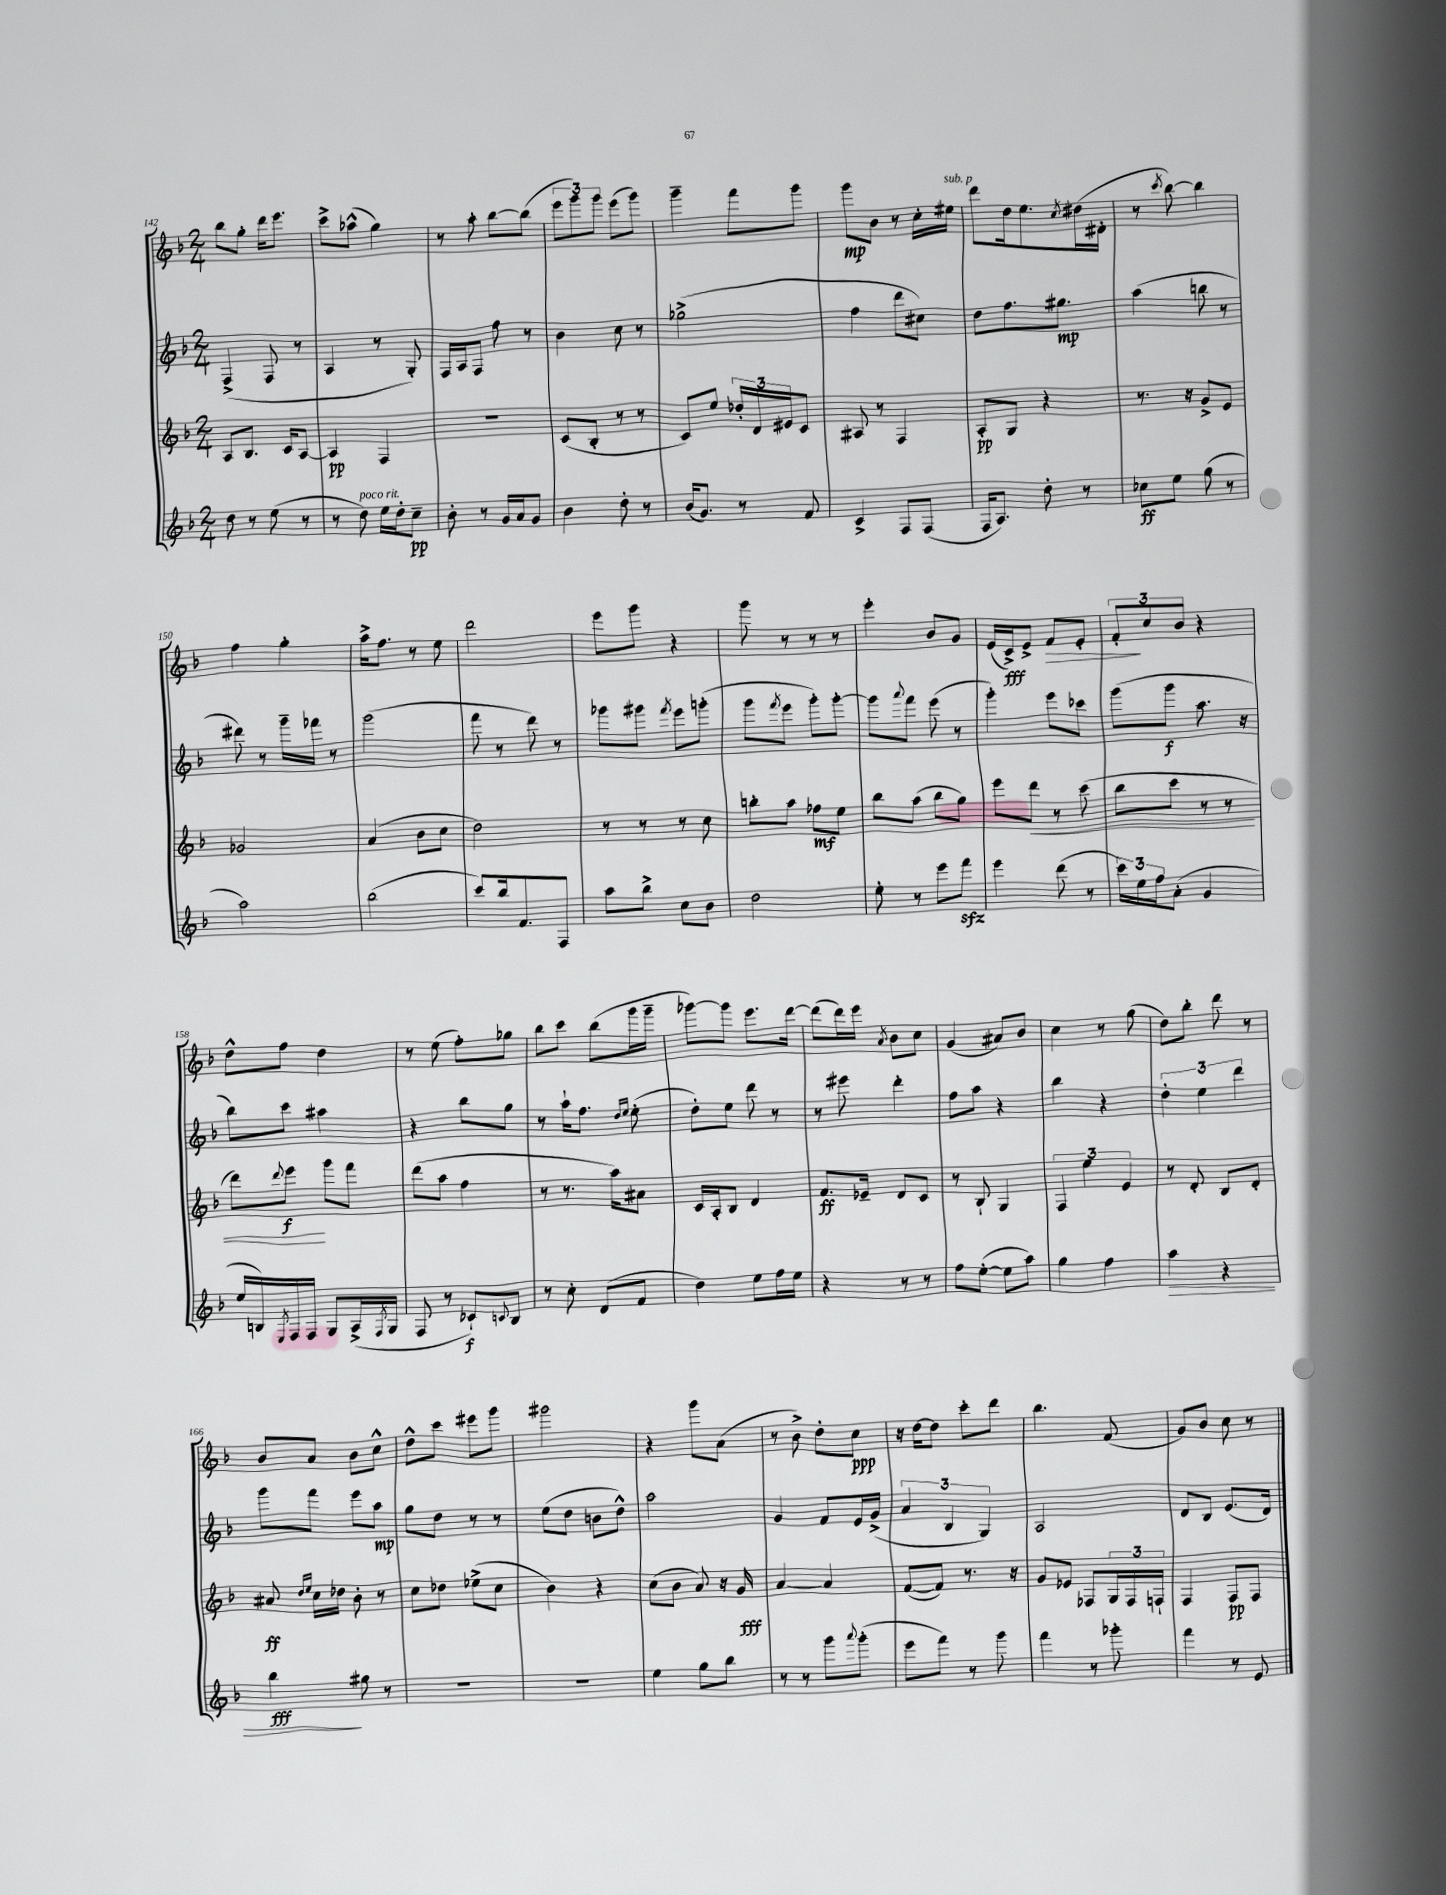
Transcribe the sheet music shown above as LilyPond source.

<<
\new StaffGroup <<
\new Staff = "s0" {
    \clef treble \key f \major \numericTimeSignature \time 2/4
    bes''8 g''8-. d'''16 e'''8. |
    c'''8-> aes''8-^( g''4) |
    r8 a''8-. bes''8~ bes''8( |
    \tuplet 3/2 { e'''8 g'''8) g'''8 } e'''8( g'''8) |
    g'''4-- f'''8 g'''8 |
    g'''8\mp bes'8 r8 c''16-. eis''16^\markup { \italic "sub. p" } |
    d'''8 d''16 e''8. \acciaccatura { c''8 } dis''16( dis'16-. |
    r8 \acciaccatura { c'''8 } bes''8~) bes''4 |
    f''4 g''4-. |
    a''16-> f''8. r8 e''8 |
    d'''2 |
    e'''8 g'''8 r4 |
    g'''8 r8 r8 r8 |
    e'''4-. bes'8 g'8 |
    e'16( c'16->\fff) e'8-> f'8\> e'8-. |
    \tuplet 3/2 { f'8-.\! c''8 bes'8 } r4 |
    d''8-^ f''8 d''4 |
    r8 e''8( f''8-.) ges''8 |
    bes''8 c'''8 bes''8( g'''16 g'''16-- |
    ges'''8~) ges'''8 e'''8. d'''16~ |
    d'''8( d'''16) e'''16 \acciaccatura { a'8 } bes'8 c''8 |
    g'4( ais'8) bes'8 |
    c''4 r8 g''8( |
    d''8) bes''8-. d'''8 r8 |
    bes'8 a'8 bes'8 c''8-^ |
    d''8-^ c'''8 eis'''8 g'''8 |
    gis'''2 |
    r4 g'''8 a'8( |
    r8 bes'8->) d''8-. c''8\ppp |
    r16 d''16~ d''8 c'''8-. d'''8 |
    bes''4. f'8( |
    g'8) bes'8 c''8 r8 \bar "|." |
}
\new Staff = "s1" {
    \clef treble \key f \major \numericTimeSignature \time 2/4
    f4->( f8 r8 |
    a4 r8 g8-.) |
    f16 a16 f8 f''8 r8 |
    bes'4 c''8 r8 |
    ges''2->( |
    f''4 d'''8 cis''8) |
    d''8 f''8. gis''8.\mp |
    a''4( b''8 r8 |
    dis'''8) r8 g'''16-- fes'''16 r8 |
    g'''2( |
    f'''8 r8 d'''8) r8 |
    ges'''8 gis'''8 \acciaccatura { f'''8 } e'''8 g'''8-.( |
    g'''8 \acciaccatura { f'''8 } e'''8 g'''8-.) g'''8~-. |
    g'''8 \appoggiatura { a'''8 } f'''8 e'''8( r8 |
    g'''4-.) e'''8 ces'''8 |
    g'''8( g'''8\f a''8. r16 |
    bes''8) c'''8 ais''4 |
    r4 bes''8 g''8 |
    r8 a''16-! f''8. \grace { d''16 e''16 } e''8-.( |
    d''8-.) e''8 d'''8 r8 |
    r8 eis'''8 d'''4-. |
    f''8 a''8 r4 |
    bes''4 r4 |
    \tuplet 3/2 { d''4-. e''4 d'''4 } |
    g'''8 f'''8 e'''8 a''8\mp |
    g''8 d''8 r8 r8 |
    e''8( d''8 b'8 d''8-^) |
    a''2 |
    g'4 f'8 e'16 g'16->( |
    \tuplet 3/2 { a'4 bes4 g4) } |
    a2 |
    d'8 bes8 e'8.( d'16) \bar "|." |
}
\new Staff = "s2" {
    \clef treble \key f \major \numericTimeSignature \time 2/4
    a8 bes8. c'16 a8~ |
    a4\pp f4 |
    r2 |
    c'8( bes8-. r8 r8 |
    c'8) e''8 \tuplet 3/2 { des''16-. d'16 eis'16 } c'8 |
    ais8 r8 f4 |
    a8-.\pp g8 r4 |
    r8. r16 g'8-> e'8 |
    ges'2 |
    a'4( bes'8 c''8 |
    d''2) |
    r8 r8 r8 c''8 |
    b''8-. a''8 fes''8\mf e''8 |
    bes''8 a''8( bes''8 g''8) |
    e'''8 d'''8\< r8 c'''8( |
    bes''8 c'''8 r8 r8 |
    d'''8) \appoggiatura { d'''8 } e'''8\f\! g'''8 f'''8 |
    d'''8( a''8 f''4 |
    r8 r8. a''16) ais'8 |
    c'16 a16-. bes8 d'4 |
    f'8.\ff ees'16-- d'8 c'8 |
    r8 bes8-! g4 |
    \tuplet 3/2 { f4 e''4 e'4 } |
    r8 d'8-. bes8 d'8-. |
    ais'8\ff \grace { d''16 e''16 } c''16 des''16 bes'8-. r8 |
    c''8 des''8 ees''8->( c''8 |
    bes'4) r4 |
    c''8( bes'8 a'8) r16 g'16\fff |
    a'4~ a'4 |
    f'8~( f'8) r8. r16 |
    g'8 ees'8 fes8 \tuplet 3/2 { g16 fes16 f16-! } |
    f4 f8\pp f8 \bar "|." |
}
\new Staff = "s3" {
    \clef treble \key f \major \numericTimeSignature \time 2/4
    d''8 r8 e''8( r8 |
    r8 d''8^\markup { \italic "poco rit." }) e''16 d''16-. c''8--\pp |
    bes'8-. r8 g'16 a'16 g'8 |
    bes'4 d''8-. r8 |
    bes'16( g'8.) r8 f'8 |
    c'4-> f8 f8( |
    f16 a8.) d''8-. r8 |
    ces''8\ff e''8 g''8( r8 |
    a''2) |
    bes''2( |
    c'''8) bes''16 f'8. f8 |
    a''8 bes''8-> c''8 bes'8 |
    d''2 |
    e''8-. r8 e'''8 f'''8\sfz |
    e'''4 d'''8( r8 |
    \tuplet 3/2 { c'''16) e''16 f''16 } a'8-.( g'4 |
    e''16 b16) \acciaccatura { e8 } f16 f16 g8 a16->( \acciaccatura { f8 } g16 |
    f8 r8 ces'8-!\f) \appoggiatura { c'8 } bes8 |
    r8 c''8-. d'8( f'8 |
    d''4) e''8 f''16 e''16 |
    r4 r8 r8 |
    f''8 e''8~-.( e''8 a''8) |
    g''4 f''4 |
    a''4\> r4 |
    bes''4\fff\! gis''8 r8 |
    R2 |
    R2 |
    e''4 g''8 bes''8 |
    r8 r8 g'''8 \appoggiatura { a'''8 } g'''8-.( |
    e'''8 f'''8) r8 g'''8 |
    f'''4 r8 ges'''8-. |
    f'''4 r8 e'8 \bar "|." |
}
>>
>>
\layout { \context { \Score currentBarNumber = #142 } }
